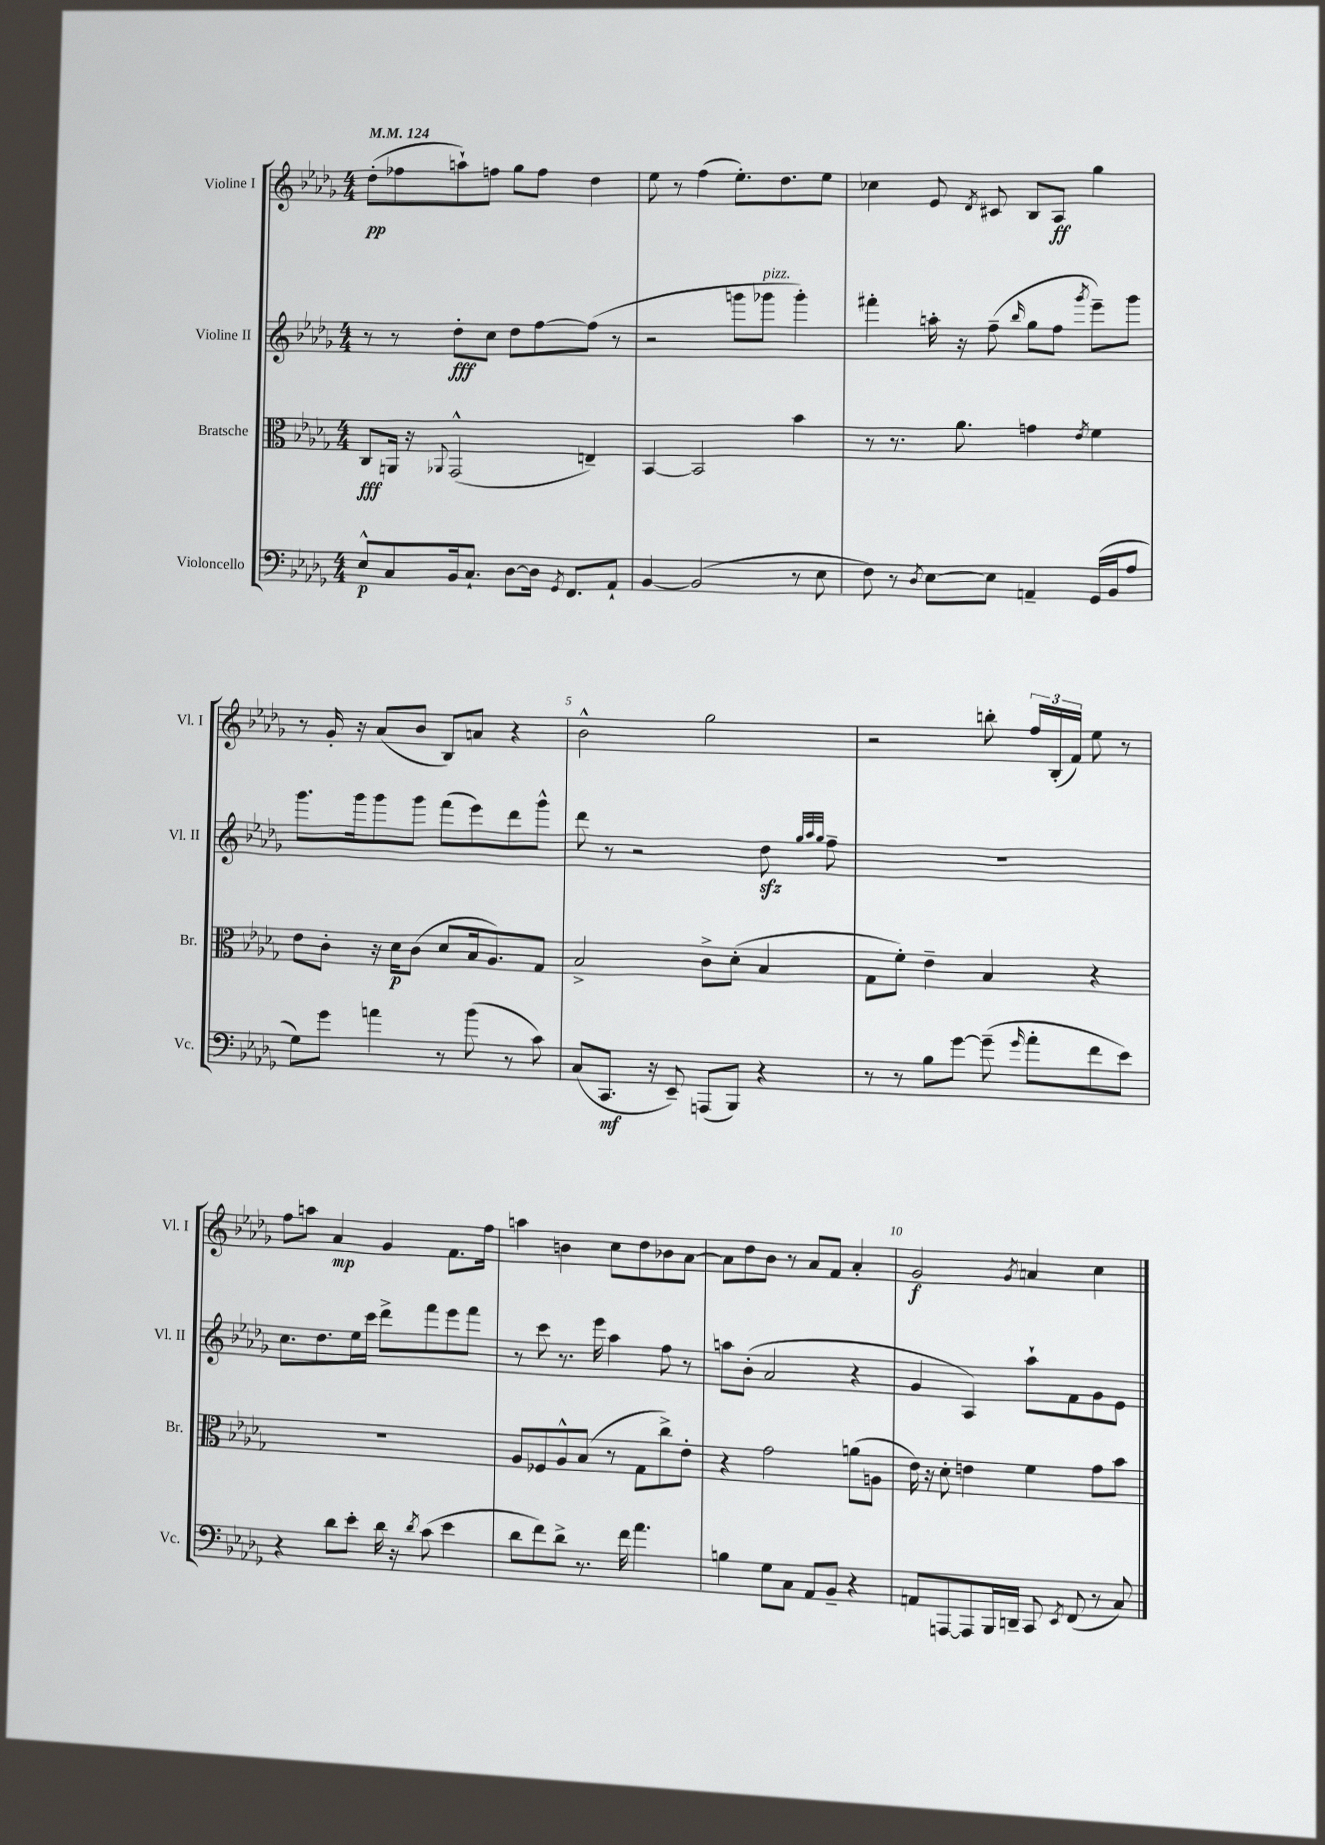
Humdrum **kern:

**kern	**dynam	**kern	**dynam	**kern	**dynam	**kern	**dynam
*part4	*part4	*part3	*part3	*part2	*part2	*part1	*part1
*staff4	*staff4	*staff3	*staff3	*staff2	*staff2	*staff1	*staff1
*I"Violoncello	*	*I"Bratsche	*	*I"Violine II	*	*I"Violine I	*
*I'Vc.	*	*I'Br.	*	*I'Vl. II	*	*I'Vl. I	*
*clefF4	*	*clefC3	*	*clefG2	*	*clefG2	*
*k[b-e-a-d-g-]	*	*k[b-e-a-d-g-]	*	*k[b-e-a-d-g-]	*	*k[b-e-a-d-g-]	*
*M4/4	*	*M4/4	*	*M4/4	*	*M4/4	*
*MM124	*	*MM124	*	*MM124	*	*MM124	*
=1	=1	=1	=1	=1	=1	=1	=1
8E-^^/L	p	8C/L	fff	8r	.	(8dd-'\L	pp
8C/	.	16AAn/Jk	.	8r	.	8ff-X\	.
.	.	16r	.	.	.	.	.
.	.	8qqAA-X/	.	.	.	.	.
16BB-/k	.	(2GG-^^/	.	8dd-'\L	fff	8aan`\)	.
8.C`/J	.	.	.	.	.	.	.
.	.	.	.	8cc\J	.	8ffn\J	.
[8D-\L	.	.	.	8dd-\L	.	8gg-\L	.
16D-\Jk]	.	.	.	[8ff\	.	8ff\J	.
8qGG-/	.	.	.	.	.	.	.
8.FF/L	.	.	.	.	.	.	.
.	.	4En~/)	.	(8ff\J]	.	4dd-\	.
8AA-`/J	.	.	.	8r	.	.	.
=2	=2	=2	=2	=2	=2	=2	=2
[4BB-/	.	[4BB-/	.	2r	.	8ee-\	.
.	.	.	.	.	.	8r	.
(2BB-/]	.	2BB-/]	.	.	.	(4ff\	.
.	.	.	.	8gggn\L	.	8.ee-'\L)	.
!	!	!	!	!LO:TX:a:i:t=pizz.	!	!	!
.	.	.	.	8ggg-X\J	.	.	.
.	.	.	.	.	.	8.dd-\	.
8r	.	4b-\	.	4ggg-'\)	.	.	.
8E-\	.	.	.	.	.	8ee-\J	.
=3	=3	=3	=3	=3	=3	=3	=3
8F\)	.	8r	.	4fff#X'\	.	4cc-X\	.
8r	.	8.r	.	.	.	.	.
8qD-/	.	.	.	.	.	.	.
[8E-\L	.	.	.	16aan'\	.	8e-/	.
.	.	8.a-\	.	16r	.	.	.
.	.	.	.	.	.	8qd-/	.
8E-\J]	.	.	.	(8ff~\	.	8c#X/	.
.	.	.	.	16qqbb-/	.	.	.
4AAn~/	.	4gn\	.	8gg-\L	.	8B-/L	.
.	.	.	.	8ff\J	.	8A-/J	ff
.	.	8qe-/	.	8qggg-/	.	.	.
(16GG-/LL	.	4f\	.	8eee-~\L)	.	4gg-\	.
16BB-/J	.	.	.	.	.	.	.
8A-/J	.	.	.	8ggg-\J	.	.	.
!!LO:LB:g=z
=4	=4	=4	=4	=4	=4	=4	=4
8G-\L)	.	8e-\L	.	8.ggg-\L	.	8r	.
8g-\J	.	8c'\J	.	.	.	16g-'/	.
.	.	.	.	16ggg-\k	.	16r	.
4an\	.	16r	.	8ggg-\	.	(8a-/L	.
.	.	16d-\KL	p	.	.	.	.
.	.	(8c\J	.	8ggg-\J	.	8b-/J	.
8r	.	8d-/L	.	(8fff\L	.	8B-/L)	.
(8b-\	.	16B-/k	.	8eee-\)	.	8an/J	.
.	.	8.A-/)	.	.	.	.	.
8r	.	.	.	8ddd-\	.	4r	.
8c\)	.	8G-/J	.	8ggg-^^\J	.	.	.
=5	=5	=5	=5	=5	=5	=5	=5
(8C/L	.	2B-^/	.	8ddd-\	.	2b-^^\	.
8.CC/J	mf	.	.	8r	.	.	.
.	.	.	.	2r	.	.	.
16r	.	.	.	.	.	.	.
8EE-~/)	.	.	.	.	.	.	.
(8AAAn/L	.	8c^\L	.	.	.	2gg-\	.
8BBB-/J)	.	(8d-'\J	.	.	.	.	.
4r	.	4B-/	.	8dd-zz\	.	.	.
.	.	.	.	32qqgg-/LLL	.	.	.
.	.	.	.	32qqaa-/	.	.	.
.	.	.	.	32qqgg-/JJJ	.	.	.
.	.	.	.	8ff~\	.	.	.
=6	=6	=6	=6	=6	=6	=6	=6
8r	.	8G-\L	.	1r	.	2r	.
8r	.	8f'\J)	.	.	.	.	.
8B-\L	.	4e-~\	.	.	.	.	.
[8g-\J	.	.	.	.	.	.	.
(8g-~\]	.	4B-/	.	.	.	8bbn'\	.
16qqg-/	.	.	.	.	.	.	.
8a-'\L	.	.	.	.	.	24ff/LL	.
.	.	.	.	.	.	(24B-'/	.
.	.	.	.	.	.	24f/JJ)	.
8f\	.	4r	.	.	.	8ee-\	.
8e-\J)	.	.	.	.	.	8r	.
!!LO:LB:g=z
=7	=7	=7	=7	=7	=7	=7	=7
4r	.	1r	.	8.cc\L	.	8ff\L	.
.	.	.	.	.	.	8aan\J	.
.	.	.	.	8.dd-\	.	.	.
8d-\L	.	.	.	.	.	4a-/	mp
8e-'\J	.	.	.	16ee-\L	.	.	.
.	.	.	.	16ccc\JJ	.	.	.
16d-\	.	.	.	8ddd-^\L	.	4g-/	.
16r	.	.	.	.	.	.	.
8qd-/	.	.	.	.	.	.	.
(8c\	.	.	.	8fff\	.	.	.
4e-\	.	.	.	8eee-\	.	8.f\L	.
.	.	.	.	8fff\J	.	.	.
.	.	.	.	.	.	16ff\Jk	.
=8	=8	=8	=8	=8	=8	=8	=8
8d-\L	.	8A-/L	.	8r	.	4aan\	.
8f\)	.	8F-X/	.	8ccc\	.	.	.
8d-^\J	.	8A-^^/	.	8.r	.	4bn\	.
8.r	.	(8B-/J	.	.	.	.	.
.	.	.	.	16eee-\	.	.	.
.	.	8r	.	4aa-\	.	8cc\L	.
16f\	.	.	.	.	.	.	.
4.a-\	.	8G-\L	.	.	.	8dd-\	.
.	.	8cc^\)	.	8ff\	.	8b-X\	.
.	.	8e-'\J	.	8r	.	[8a-\J	.
=9	=9	=9	=9	=9	=9	=9	=9
4Bn\	.	4r	.	8aan\L	.	8a-\L]	.
.	.	.	.	(8b-'\J	.	8dd-\	.
8G-\L	.	2g-\	.	2a-/	.	8b-\J	.
8C\J	.	.	.	.	.	8r	.
8AA-/L	.	.	.	.	.	8a-/L	.
8BB-~/J	.	.	.	.	.	8f/J	.
4r	.	(8an\L	.	4r	.	4a-'/	.
.	.	8An\J	.	.	.	.	.
=10	=10	=10	=10	=10	=10	=10	=10
8AAn/L	.	16e-\)	.	4g-/	.	2g-/	f
.	.	16r	.	.	.	.	.
[8AAAn/	.	8d-'\	.	.	.	.	.
8AAA/]	.	4en\	.	4A-/)	.	.	.
16BBB-/L	.	.	.	.	.	.	.
16DDn~/JJ	.	.	.	.	.	.	.
.	.	.	.	.	.	8qg-/	.
8CC/	.	4f\	.	8aa-`\L	.	4an/	.
8qEE-/	.	.	.	.	.	.	.
(8FF/	.	.	.	8f\	.	.	.
8r	.	8g-\L	.	8g-\	.	4cc\	.
8C/)	.	8b-\J	.	8e-\J	.	.	.
==	==	==	==	==	==	==	==
*-	*-	*-	*-	*-	*-	*-	*-
